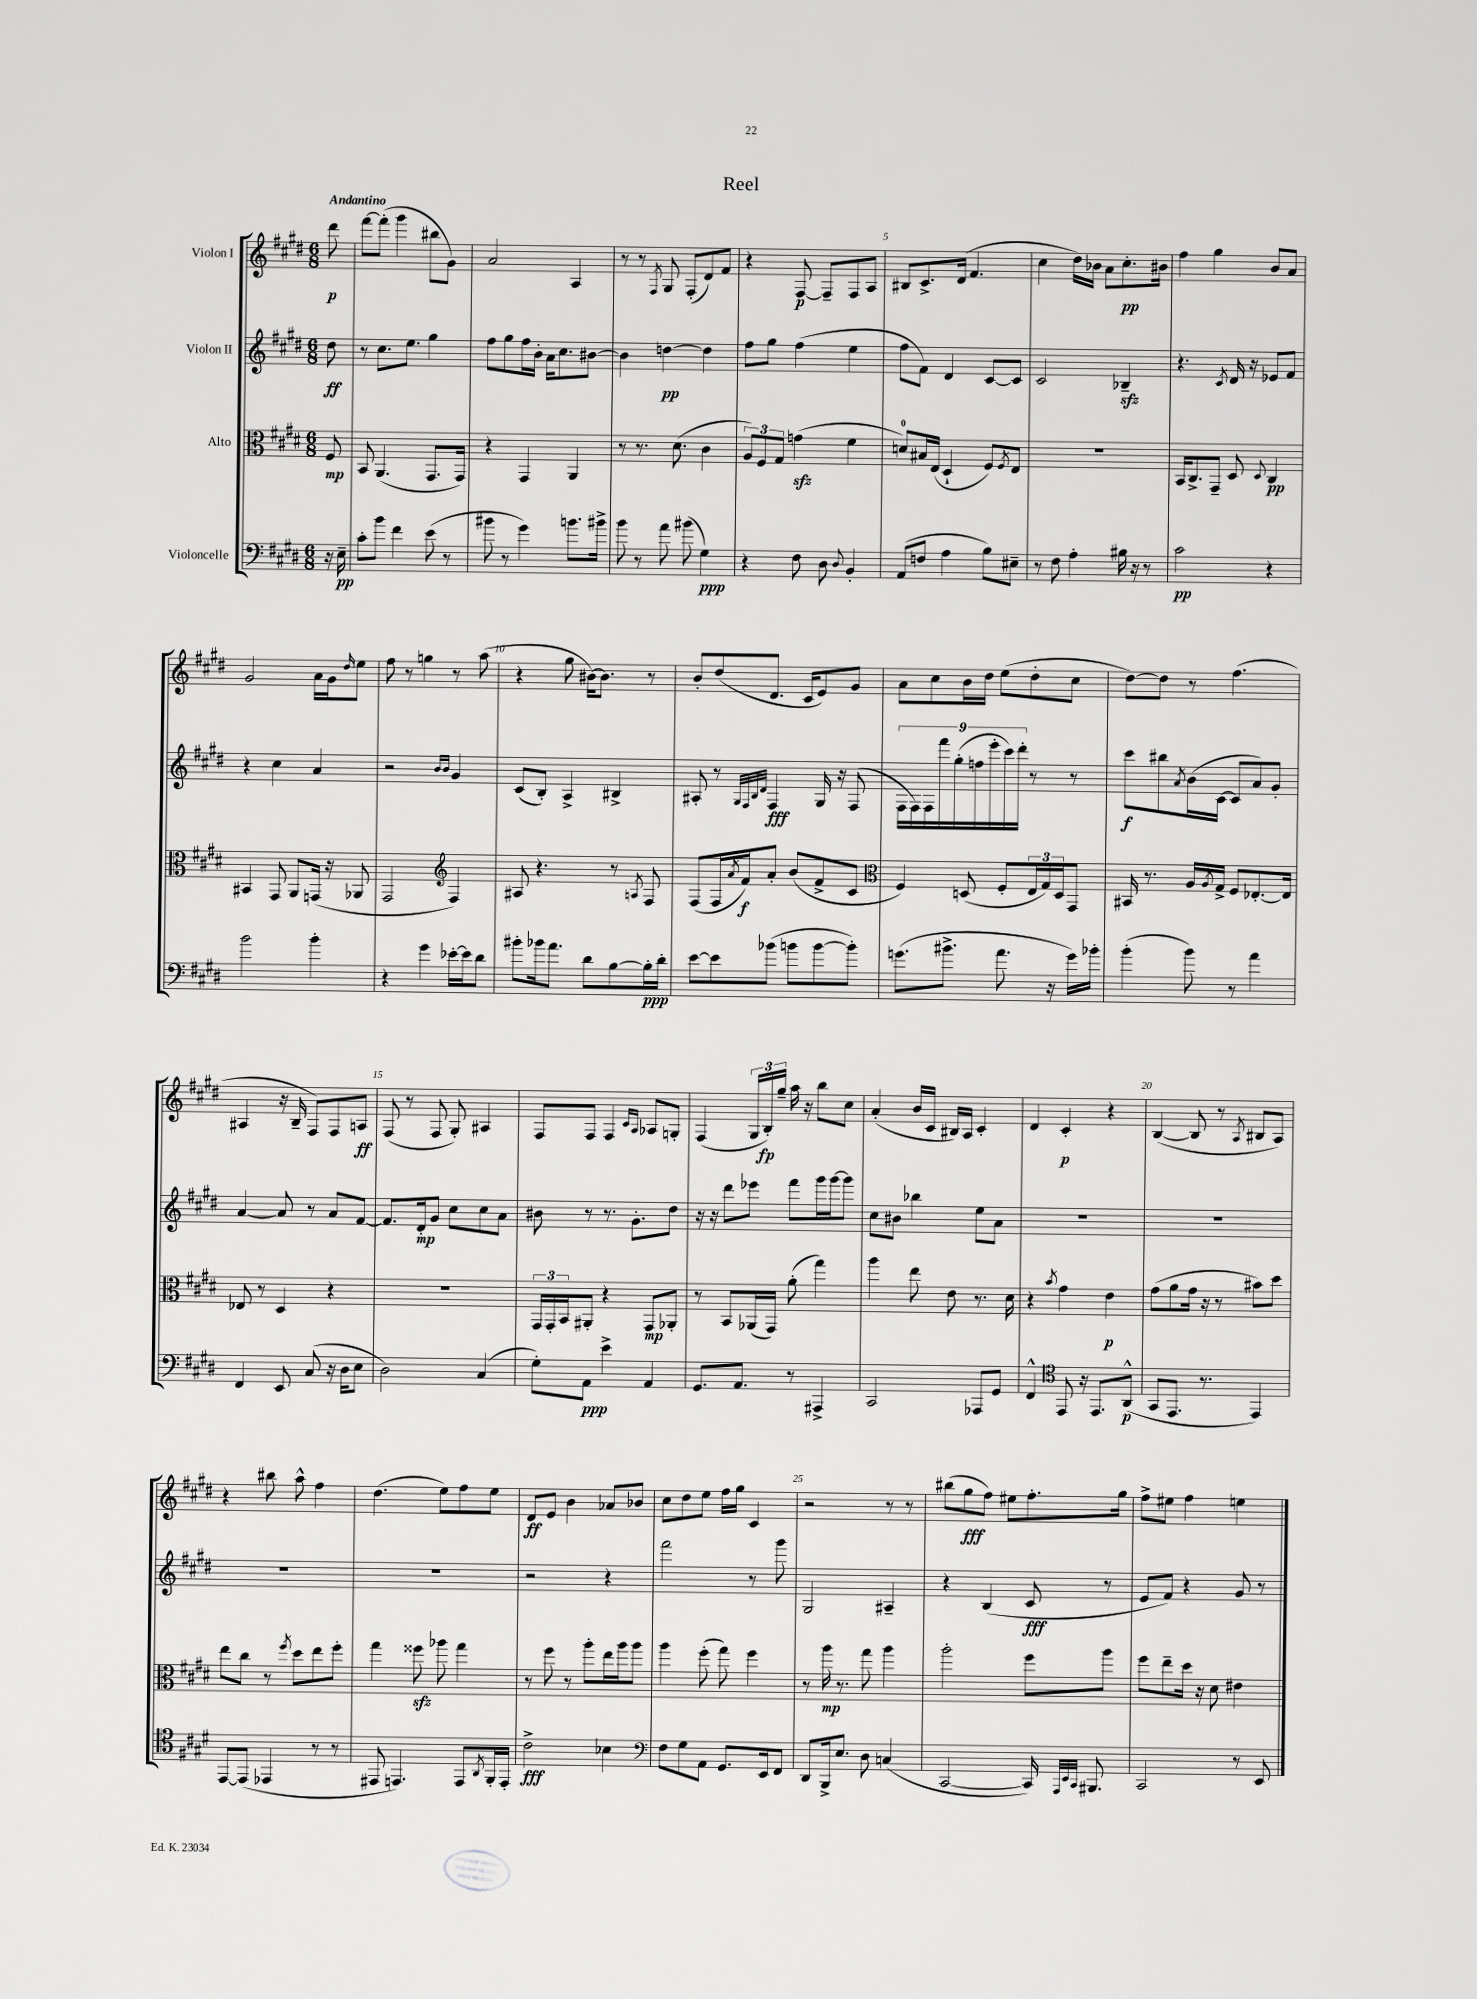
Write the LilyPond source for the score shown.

\header { title = "Reel" }
<<
\new StaffGroup <<
\new Staff = "s0" \with { instrumentName = "Violon I" } {
    \clef treble \key e \major \numericTimeSignature \time 6/8 \partial 8 \tempo "Andantino"
    dis'''8\p |
    fis'''8~ fis'''8-.( gis'''4 bis''8 gis'8) |
    a'2 a4 |
    r8 r8 \acciaccatura { fis8 } gis8 fis8-.( dis'8) fis'8 |
    r4 fis8~\p fis8-- fis8 a8 |
    bis8 cis'8.-> dis'16( fis'4. |
    cis''4 dis''16) bes'16 a'8 cis''8.-.\pp bis'16 |
    fis''4 gis''4 b'8 a'8 |
    gis'2 a'16 gis'16 \grace { dis''16 } e''8 |
    fis''8 r8 g''4 r8 a''8( |
    r4 gis''8 bis'16~) bis'8. r8 |
    b'8-. dis''8( dis'8. cis'16 e'8) gis'8 |
    a'8 cis''8 b'16 dis''16 e''8( dis''8-. cis''8 |
    dis''8~) dis''8 r8 fis''4.( |
    ais4 r16 b16-- fis8) fis8 a8\ff |
    fis8( r8 fis8 gis8-.) ais4 |
    fis8 fis8 fis4 \grace { cis'16 a16 } aes8 g8-. |
    fis4( \tuplet 3/2 { gis16 b16-.\fp) gis''16-- } a''16 r16 b''8 cis''8 |
    a'4-.( b'16 cis'16 bis16) a16 cis'4-. |
    dis'4 cis'4-.\p r4 |
    b4~( b8 r8 \acciaccatura { a8 } bis8 a8) |
    r4 bis''8 a''8-^ fis''4 |
    dis''4.( e''8) fis''8 e''8 |
    dis'8\ff e'8 b'4 aes'8 bes'8 |
    cis''8 dis''8 e''8 fis''16 gis''16 cis'4 |
    r2 r8 r8 |
    bis''8( gis''8\fff fis''8) eis''8 fis''8.-. gis''16 |
    fis''8-> eis''8 fis''4 e''4 \bar "|." |
}
\new Staff = "s1" \with { instrumentName = "Violon II" } {
    \clef treble \key e \major \numericTimeSignature \time 6/8 \partial 8
    dis''8\ff |
    r8 cis''8. e''8. gis''4 |
    fis''8 gis''8 fis''16 b'16-. a'16 cis''8. bis'8~ |
    bis'4 d''4~\pp d''4 |
    fis''8 gis''8 fis''4( e''4 |
    fis''8 fis'8) dis'4 cis'8~ cis'8 |
    cis'2 bes4--\sfz |
    r4. \acciaccatura { cis'8 } dis'16 r16 ees'8 fis'8 |
    r4 cis''4 a'4 |
    r2 \grace { b'16 b'16 } gis'4 |
    cis'8( b8-.) a4-> bis4-> |
    ais8-. r8 \grace { gis32 fis32 b32 dis'32 } fis4\fff gis16 r16 fis8( |
    \tuplet 9/8 { fis16 fis16) fis16 fis'''16 gis''16-.( f''16 e'''16-. cis'''16) dis'''16-. } r8 r8 |
    cis'''8\f bis''8 \acciaccatura { a'8 } b'16( cis'16~ cis'8 a'8) gis'8-. |
    a'4~ a'8 r8 a'8 fis'8~ |
    fis'8. dis'16-.\mp gis'8 cis''8 cis''8 a'8 |
    bis'8 r8 r8. gis'8.-. dis''8 |
    r16 r16 dis'''8 ees'''8 fis'''8 gis'''16 gis'''16~ gis'''8 |
    cis''8 bis'8 bes''4 e''8 a'8 |
    R2. |
    R2. |
    R2. |
    R2. |
    r2 r4 |
    fis'''2 r8 gis'''8 |
    gis2 ais4-- |
    r4 b4( cis'8\fff r8 |
    e'8 fis'8) r4 gis'8 r8 \bar "|." |
}
\new Staff = "s2" \with { instrumentName = "Alto" } {
    \clef alto \key e \major \numericTimeSignature \time 6/8 \partial 8
    fis8\mp |
    b,8 a,4.( gis,8. gis,16) |
    r4 gis,4 a,4 |
    r8 r8. dis'8.( cis'4 |
    \tuplet 3/2 { a8) fis8 gis8 } g'4\sfz( fis'4 |
    d'8-0) bis16 e16( dis4-! fis8) \acciaccatura { fis8 } e8 |
    R2. |
    b,16 cis8.-> gis,8-- dis8 \appoggiatura { dis8 } cis4\pp |
    bis,4 gis,8 a,8 g,16( r16 aes,8 |
    gis,2 \clef treble fis4) |
    ais8 r4. r8 \acciaccatura { a8 } fis8 |
    fis8( fis16 \acciaccatura { a'8 } fis'16\f) a'8-. b'8( fis'8-> cis'8 |
    \clef alto fis4) d8( fis8-. \tuplet 3/2 { e16 gis16) d16 } gis,8 |
    bis,16 r8. a16 \acciaccatura { a8 } gis16-> fis8 ees8.~-. ees16 |
    ees8 r8 dis4 r4 |
    R2. |
    \tuplet 3/2 { gis,16 gis,16-. b,16 } ais,8-. r4 gis,8\mp aes,8-. |
    r8 b,8 aes,16( gis,16) a'8-.( gis''4) |
    a''4 e''8 e'8 r8. dis'16 |
    r4 \acciaccatura { b'8 } gis'4 e'4\p |
    gis'8( a'8 gis'16 r16 r8 bis'8) dis''8 |
    e''8 cis''8 r8 \acciaccatura { fis''8 } dis''8 e''8 fis''8-. |
    gis''4 fisis''8\sfz aes''8 gis''4 |
    r8 fis''8 r8 a''8-. e''16 a''16 a''8 |
    a''4 fis''8-.( gis''8) fis''4 |
    r8 a''16\mp r8. gis''8 a''4 |
    a''2-. fis''8 a''8 |
    fis''8 e''8-- dis''16 r16 dis'8 eis'4 \bar "|." |
}
\new Staff = "s3" \with { instrumentName = "Violoncelle" } {
    \clef bass \key e \major \numericTimeSignature \time 6/8 \partial 8
    r16 e16--\pp |
    cis'8-. b'8 fis'4 e'8( r8 |
    bis'8 r8 gis'4) b'8. bis'16-> |
    b'8 r8 a'8 bis'8( gis4\ppp) |
    r4 fis8 dis8 \appoggiatura { dis8 } b,4-. |
    a,8( f8 a4 b8) eis8-- |
    r8 fis8 a4-. bis16 r16 r8 |
    cis'2\pp r4 |
    b'2 b'4-. |
    r4 gis'4 ees'16~-. ees'16 dis'8 |
    bis'8-. bes'16 a'8. dis'8 b8~ b16-.\ppp dis'16-. |
    e'8~ e'8 bes'8( b'8 b'8~ b'8-.) |
    g'8.( bis'8.-> a'8. r16 g'16) bes'16-. |
    b'4-.( b'8) r8 a'4 |
    fis,4 e,8 cis8( r16 dis16 e8 |
    dis2) cis4( |
    gis8-.) a,8\ppp e'4-> a,4 |
    gis,8. a,8. r8 ais,,4-> |
    cis,2 aes,,8 gis,8 |
    fis,4-^ \clef tenor e,8 r16 e,8. a,8-^\p( |
    gis,8 e,8. r8. e,4) |
    e,8~ e,8( ees,4 r8 r8 |
    eis,8 e,4.) e,8 \acciaccatura { a,8 } fis,16-. e,16-. |
    cis'2->\fff bes4 |
    \clef bass fis8 gis8 a,8 gis,8. e,16 fis,8 |
    dis,8 b,,16-> e8. dis8 c4( |
    cis,2~ cis,16) \grace { a,,32 e,32 cis,32 } bis,,8. |
    cis,2 r8 e,8 \bar "|." |
}
>>
>>
\layout { \context { \Score \override BarNumber.break-visibility = ##(#f #t #t) barNumberVisibility = #(every-nth-bar-number-visible 5) } }
